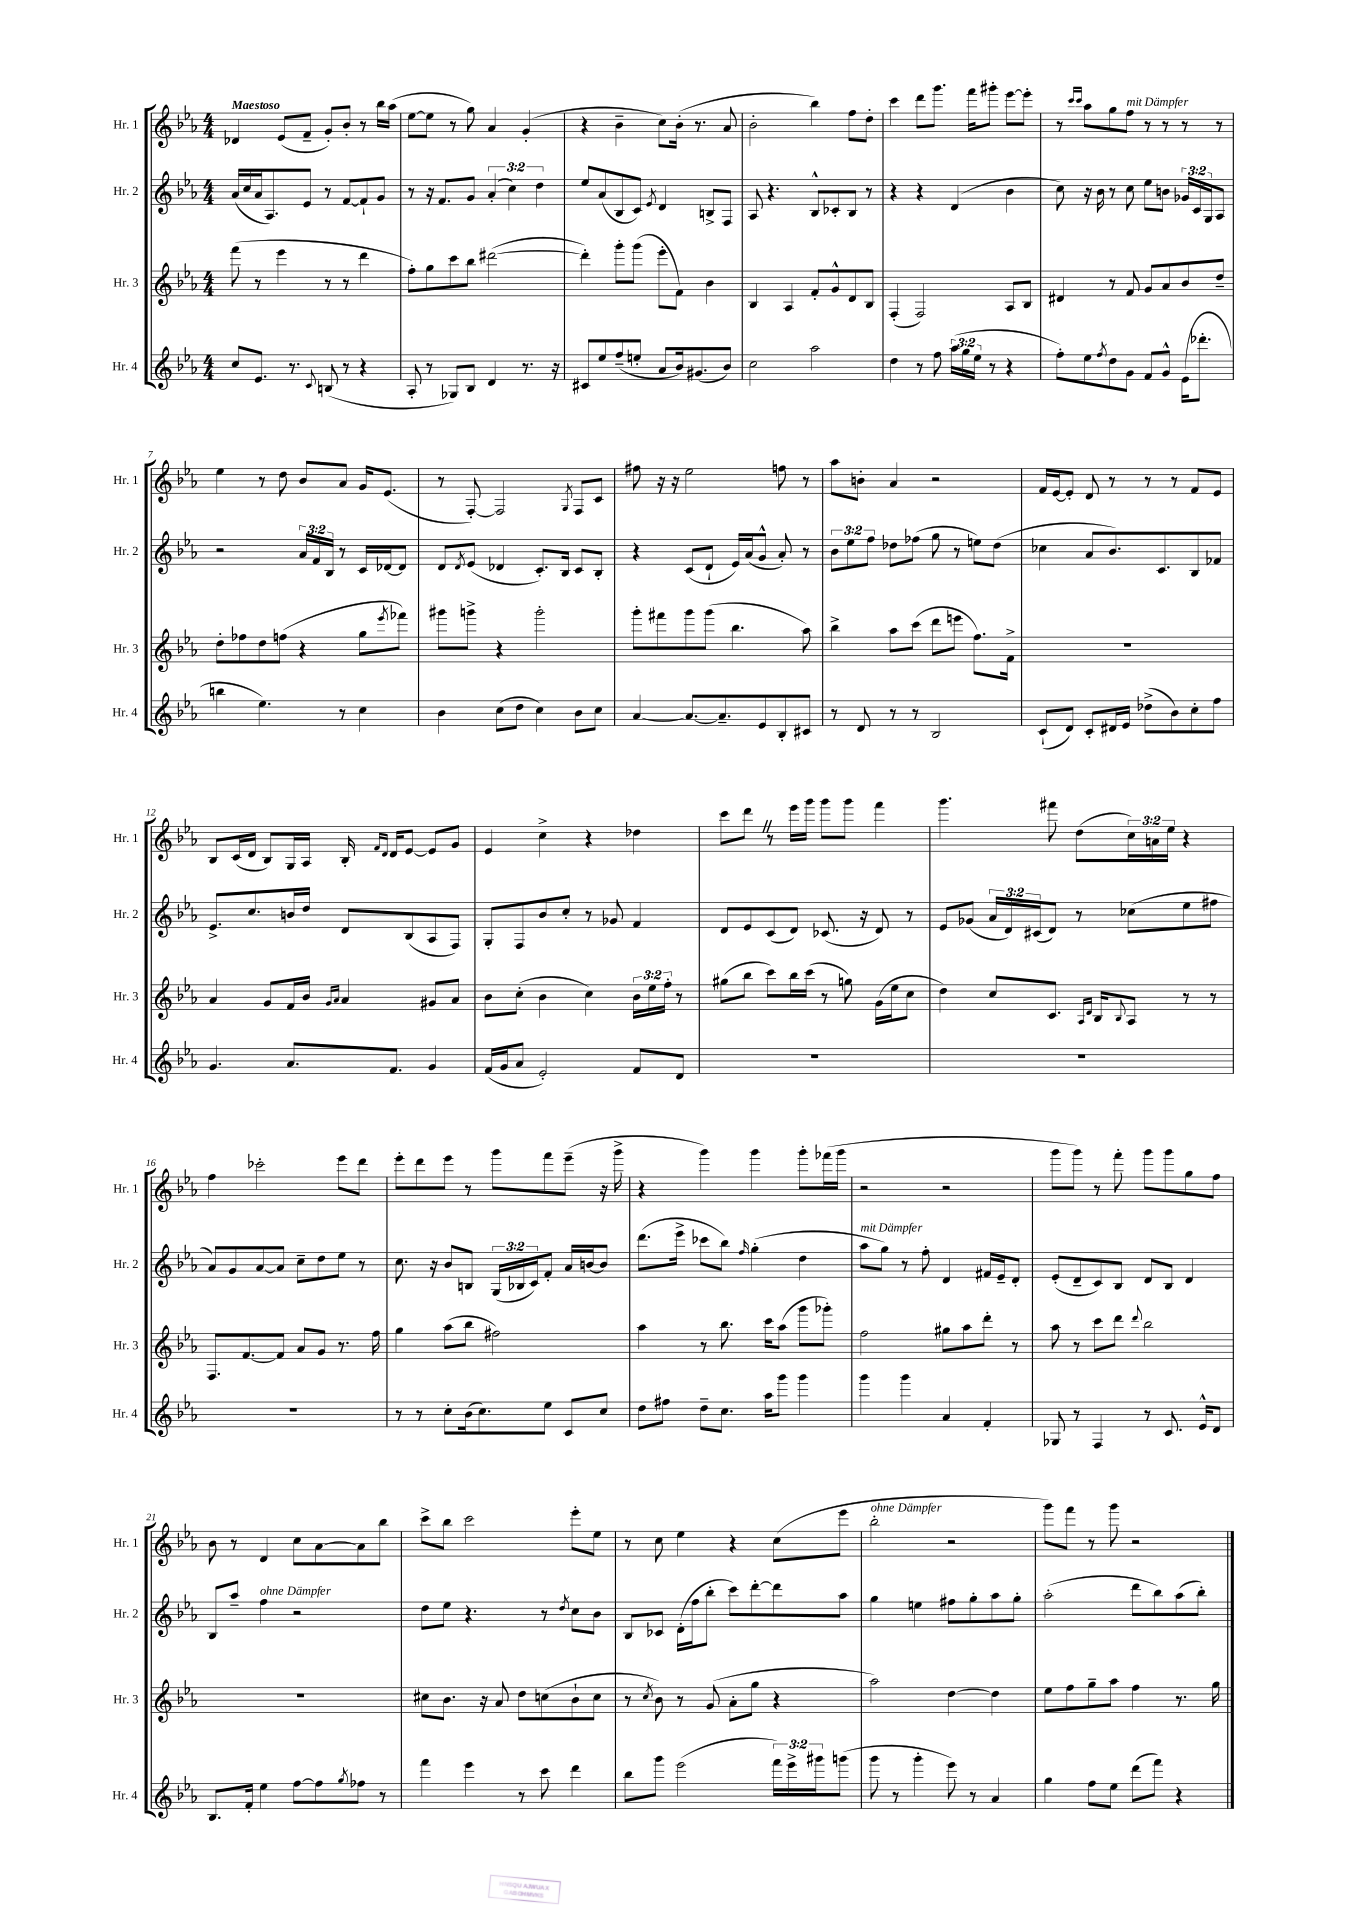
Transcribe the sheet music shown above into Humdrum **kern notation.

**kern	**kern	**kern	**kern
*part4	*part3	*part2	*part1
*staff4	*staff3	*staff2	*staff1
*I"Hr. 4	*I"Hr. 3	*I"Hr. 2	*I"Hr. 1
*I'Hr. 4	*I'Hr. 3	*I'Hr. 2	*I'Hr. 1
*clefG2	*clefG2	*clefG2	*clefG2
*k[b-e-a-]	*k[b-e-a-]	*k[b-e-a-]	*k[b-e-a-]
*M4/4	*M4/4	*M4/4	*M4/4
=1	=1	=1	=1
!	!	!	!LO:TX:a:B:t=Maestoso
8cc/L	(8fff\	(16a-/LL	4d-X/
.	.	16cc/	.
8.e-/J	8r	16a-/J	.
.	.	8.A-/)	.
.	4eee-\	.	(8e-/L
8.r	.	.	.
.	.	8e-/J	8f~/J
8qqc/	.	.	.
(8Bn/	8r	8r	8g'/L)
8r	8r	[8f/L	8b-'/J
4r	4ddd\	8f`/]	8r
.	.	8g/J	16bb-\LL
.	.	.	(16aa-\JJ
=2	=2	=2	=2
8A-'/	8ff'\L)	8r	[8ee-\L
8r	8gg\	16r	8ee-\J]
.	.	8.f/L	.
8G-X/L)	8ccc\	.	8r
8B-/J	8bb-\J	8g/J	8gg\)
4d/	([2ddd#X\	(6a-'/	4a-/
.	.	6cc\)	.
8.r	.	.	(4g'/
.	.	6dd\	.
16r	.	.	.
=3	=3	=3	=3
8c#X/L	4ddd#'\])	8ee-/L	4r
8ee-/	.	(8a-/	.
(8ff~/	8ggg'\L	8B-/	4b-~\
8een'/J	(8ggg\J	8c/J)	.
.	.	8qe-/	.
8a-/L	8eee-'\L	4d/	8cc\L)
16b-/k)	8f\J)	.	(16b-'\Jk
(8.g#X/	.	.	8.r
.	4b-\	8Bn^/L	.
8b-/J)	.	8F/J	8a-/
=4	=4	=4	=4
2cc\	4B-/	8A-/	2b-'\
.	.	4.r	.
.	4A-/	.	.
2aa-\	8f'/L	8B-^^/L	4bb-\)
.	8g^^/	8c-X'/	.
.	8d/	8B-/J	8ff\L
.	8B-/J	8r	8dd'\J
=5	=5	=5	=5
4dd\	(4F'/	4r	4ccc\
8r	2F/)	4r	8ddd\L
8ff\	.	.	8.ggg\J
(24aa-\LL	.	(4d/	.
24gg\	.	.	.
.	.	.	16fff\KL
24ee-\JJ	.	.	.
8r	.	.	8ggg#X'\J
4r	8A-/L	4b-\	[8eee-\L
.	8B-/J	.	8eee-'\J]
=6	=6	=6	=6
8ff'\L)	4d#X/	8cc\)	8r
.	.	.	16qqccc/LL
.	.	.	16qqccc/JJ
8ee-\	.	16r	8aa-\L
.	.	16b-\	.
8qff/	.	.	.
8dd\	8r	8r	8gg\
!	!	!	!LO:TX:a:i:t=mit Dämpfer
8g\J	8f/	8cc\	8ff\J
8f/L	8g/L	8ee-\L	8r
8g^^/J	8a-/	8bn\J	8r
(16e-\KL	8b-/	24g-X/LL	8r
.	.	24c/	.
8.ddd-X'\J	.	.	.
.	.	24G/J	.
.	8dd~/J	8A-/J	8r
!!LO:LB:g=z
=7	=7	=7	=7
4bbn\	8dd'\L	2r	4ee-\
.	8ff-X\	.	.
4.ee-\)	8dd\	.	8r
.	(8ffn\J	.	8dd\
.	4r	24a-/LL	8b-/L
.	.	24f/	.
.	.	24B-/JJ	.
8r	.	8r	8a-/J
4cc\	8gg\L	16c/LL	16g/KL
.	.	[16d-X/J	(8.e-/J
.	8qeee-/	.	.
.	8fff-X\J)	8d-/J]	.
=8	=8	=8	=8
4b-\	8ggg#X\L	8d/L	8r
.	.	8qd/	.
.	8gggn^\J	(8e-/J	[8F'/)
(8cc\L	4r	4d-X/	2F/]
8dd\J	.	.	.
4cc\)	2ggg'\	8.c'/L)	.
.	.	16B-/Jk	.
.	.	.	8qG/
8b-\L	.	8c/L	8F/L
8cc\J	.	8B-'/J	8c/J
=9	=9	=9	=9
[4a-/	8ggg'\L	4r	8ff#X\
.	8fff#X\	.	16r
.	.	.	16r
8.a-/L_	8ggg\	(8c/L	2ee-\
.	(8ggg\J	8d`/J	.
8.a-~/]	.	.	.
.	4.bb-\	16e-/LL)	.
.	.	(16a-/J	.
8e-/	.	8g^^/J	.
8B-'/	.	8a-'/)	8ffn\
8c#X/J	8aa-\)	8r	8r
=10	=10	=10	=10
8r	4bb-^\	12b-\L	8aa-\L
.	.	12ee-\	.
8d/	.	.	8bn'\J
.	.	12ff\J	.
8r	8aa-\L	8dd-X\L	4a-/
8r	(8ccc\J	(8ff-X\J	.
2B-/	8ddd\L	8gg\	2r
.	8eeen\J	8r	.
.	8.ff\L)	8een\L)	.
.	.	(8dd-\J	.
.	16f^\Jk	.	.
=11	=11	=11	=11
(8c`/L	1r	4cc-X\	16f/LL
.	.	.	[16e-/J
8d/J)	.	.	8e-'/J]
8c'/L	.	8a-/L	8d/
16d#X/L	.	8.b-/)	8r
16e-/JJ	.	.	.
(8dd-X^\L	.	.	8r
.	.	8.c/	.
8b-\)	.	.	8r
8cc'\	.	8B-/	8f/L
8ff\J	.	8f-X/J	8e-/J
!!LO:LB:g=z
=12	=12	=12	=12
4.g/	4a-/	8.e-^/L	8B-/L
.	.	.	(16c/L
.	.	8.cc/	16d/JJ
.	8g/L	.	8B-/L)
8.a-/L	16f/L	16bn/L	16G/L
.	16b-/JJ	16dd/JJ	16A-/JJ
.	16qqg/LL	.	.
.	16qqa-/JJ	.	.
.	4a-/	8d/L	16B-'/
.	.	.	16qqf/LL
.	.	.	16qqd/JJ
8.f/J	.	.	16d/KL
.	.	(8B-/	[8e-/J
4g/	8g#X/L	8A-/	8e-/L]
.	8a-/J	8F/J)	8g/J
=13	=13	=13	=13
(16f/LL	8b-\L	8G'/L	4e-/
16g/J	.	.	.
8a-/J	(8cc'\J	8F/	.
2e-'/)	4b-\	8b-/	4cc^\
.	.	8cc'/J	.
.	4cc\)	8r	4r
.	.	8g-X/	.
8f/L	24b-\LL	4f/	4dd-X\
.	24ee-\	.	.
.	24ff'\JJ	.	.
8d/J	8r	.	.
=14	=14	=14	=14
1r	(8gg#X\L	8d/L	8ccc\L
.	8bb-\J	8e-/	8dddZ\J
.	8ccc\L)	(8c/	8r
.	16bb-\L	8d/J)	16eee-\LL
.	(16ccc\JJ	.	16ggg\JJ
.	8r	(8.c-X/	8ggg\L
.	8ggn\)	.	8ggg\J
.	.	16r	.
.	(16g\LL	8d/)	4fff\
.	16ee-\J	.	.
.	8cc\J	8r	.
=15	=15	=15	=15
1r	4dd\)	8e-/L	4.ggg\
.	.	(8g-X/J	.
.	8cc/L	24a-/LL	.
.	.	24d/)	.
.	.	(24c#X/J	.
.	8.c/J	8d/J)	8fff#X\
.	.	8r	(8dd\L
.	16qqA-/LL	.	.
.	16qqd/JJ	.	.
.	16B-/KL	.	.
.	8qqB-/	.	.
.	8A-/J	(8cc-X\L	24cc\L)
.	.	.	24an\
.	.	.	24ee-\JJ
.	8r	8ee-\	4r
.	8r	8ff#X\J	.
!!LO:LB:g=z
=16	=16	=16	=16
1r	8.F/L	8a-/L)	4ff\
.	.	8g/	.
.	[8.f/	.	.
.	.	[8a-/	2ccc-X'\
.	8f/J]	8a-/J]	.
.	8a-/L	8cc~\L	.
.	8g/J	8dd\	.
.	8.r	8ee-\J	8eee-\L
.	.	8r	8ddd\J
.	16ff\	.	.
=17	=17	=17	=17
8r	4gg\	8.cc\	8eee-'\L
8r	.	.	8ddd\
.	.	16r	.
8cc'\L	(8aa-\L	8b-/L	8eee-\J
(16b-\k	8bb-\J	8Bn/J	8r
8.cc\)	.	.	.
.	2ff#X\)	(24G/LL	8ggg\L
.	.	24B-X/	.
.	.	24c/J)	.
8ee-\J	.	8f'/J	8fff\
8c/L	.	16a-/LL	(8eee-~\J
.	.	[16bn/J	.
8cc/J	.	8b/J]	16r
.	.	.	16ggg^\
=18	=18	=18	=18
8dd\L	4aa-\	(8.ddd\L	4r
8ff#X\J	.	.	.
.	.	16eee-^\Jk	.
8dd~\L	8r	8ccc-X\L	4ggg\)
8.cc\J	8.bb-\	8bb-\J)	.
.	.	16qqff/	.
.	.	(4gg'\	4ggg\
16aa-\KL	16ccc\KL	.	.
8ggg\J	(8aa-\J	.	.
4ggg\	8ggg\L	4dd\	8ggg'\L
.	8ggg-X'\J)	.	(16fff-X\L
.	.	.	16ggg\JJ
=19	=19	=19	=19
!	!	!LO:TX:a:i:t=mit Dämpfer	!
4ggg\	2ff\	8aa-\L	2r
.	.	8gg\J)	.
4ggg\	.	8r	.
.	.	8ff'\	.
4a-/	8gg#X\L	4d/	2r
.	8aa-\	.	.
4f'/	8ddd'\J	16f#X/LL	.
.	.	16e-~/J	.
.	8r	8d'/J	.
=20	=20	=20	=20
8G-X/	8aa-\	(8e-'/L	8ggg\L
8r	8r	8d~/	8ggg\J)
4F/	8ccc\L	8c/)	8r
.	8ddd\J	8B-/J	8fff'\
.	8qqddd/	.	.
8r	2bb-\	8d/L	8ggg\L
8.c/	.	8B-/J	8ggg\
.	.	4d/	8gg\
16e-^^/KL	.	.	.
8d/J	.	.	8ff\J
!!LO:LB:g=z
=21	=21	=21	=21
8.B-/L	1r	8B-/L	8b-\
.	.	8aa-~/J	8r
16f'/Jk	.	.	.
!	!	!LO:TX:a:i:t=ohne Dämpfer	!
4ee-\	.	4ff\	4d/
[8ff\L	.	2r	8cc\L
8ff\]	.	.	[8a-\
8qgg/	.	.	.
8ff-X\J	.	.	8a-\]
8r	.	.	8bb-\J
=22	=22	=22	=22
4fff\	8cc#X\L	8dd\L	8ccc^\L
.	8.b-\J	8ee-\J	8bb-\J
4eee-\	.	4.r	2ccc\
.	16r	.	.
.	8a-/	.	.
8r	8dd\L	.	.
8ccc\	(8ccn\	8r	.
.	.	8qdd/	.
4ddd\	8b-`\	8cc\L	8eee-'\L
.	8cc\J	8b-\J	8ee-\J
=23	=23	=23	=23
8bb-\L	8r	8B-/L	8r
.	8qcc/	.	.
8ggg\J	8b-\)	8c-X/J	8cc\
(2eee-\	8r	(16d'\LL	4ee-\
.	.	16ff\J	.
.	(8g/	8bb-'\J	.
.	8a-'\L	8ccc\L)	4r
.	8gg\J	[8ddd'\	.
24fff\LL)	4r	8ddd\]	(8cc\L
24eee-^\	.	.	.
24ggg#X\J	.	.	.
(8gggn\J	.	8aa-\J	8eee-\J
=24	=24	=24	=24
!	!	!	!LO:TX:a:i:t=ohne Dämpfer
8ggg\	2aa-\)	4gg\	2bb-'\
8r	.	.	.
4ggg'\	.	4een\	.
8eee-\)	[4dd\	8ff#X\L	2r
8r	.	8gg'\	.
4a-/	4dd\]	8aa-\	.
.	.	8gg'\J	.
=25	=25	=25	=25
4gg\	8ee-\L	(2aa-'\	8ggg\L)
.	8ff\	.	8fff\J
8ff\L	8gg~\	.	8r
8ee-\J	8aa-\J	.	8ggg\
(8ddd\L	4ff\	8ddd\L	2r
8fff\J)	.	8bb-\)	.
4r	8.r	(8aa-\	.
.	.	8bb-'\J)	.
.	16gg\	.	.
==	==	==	==
*-	*-	*-	*-
